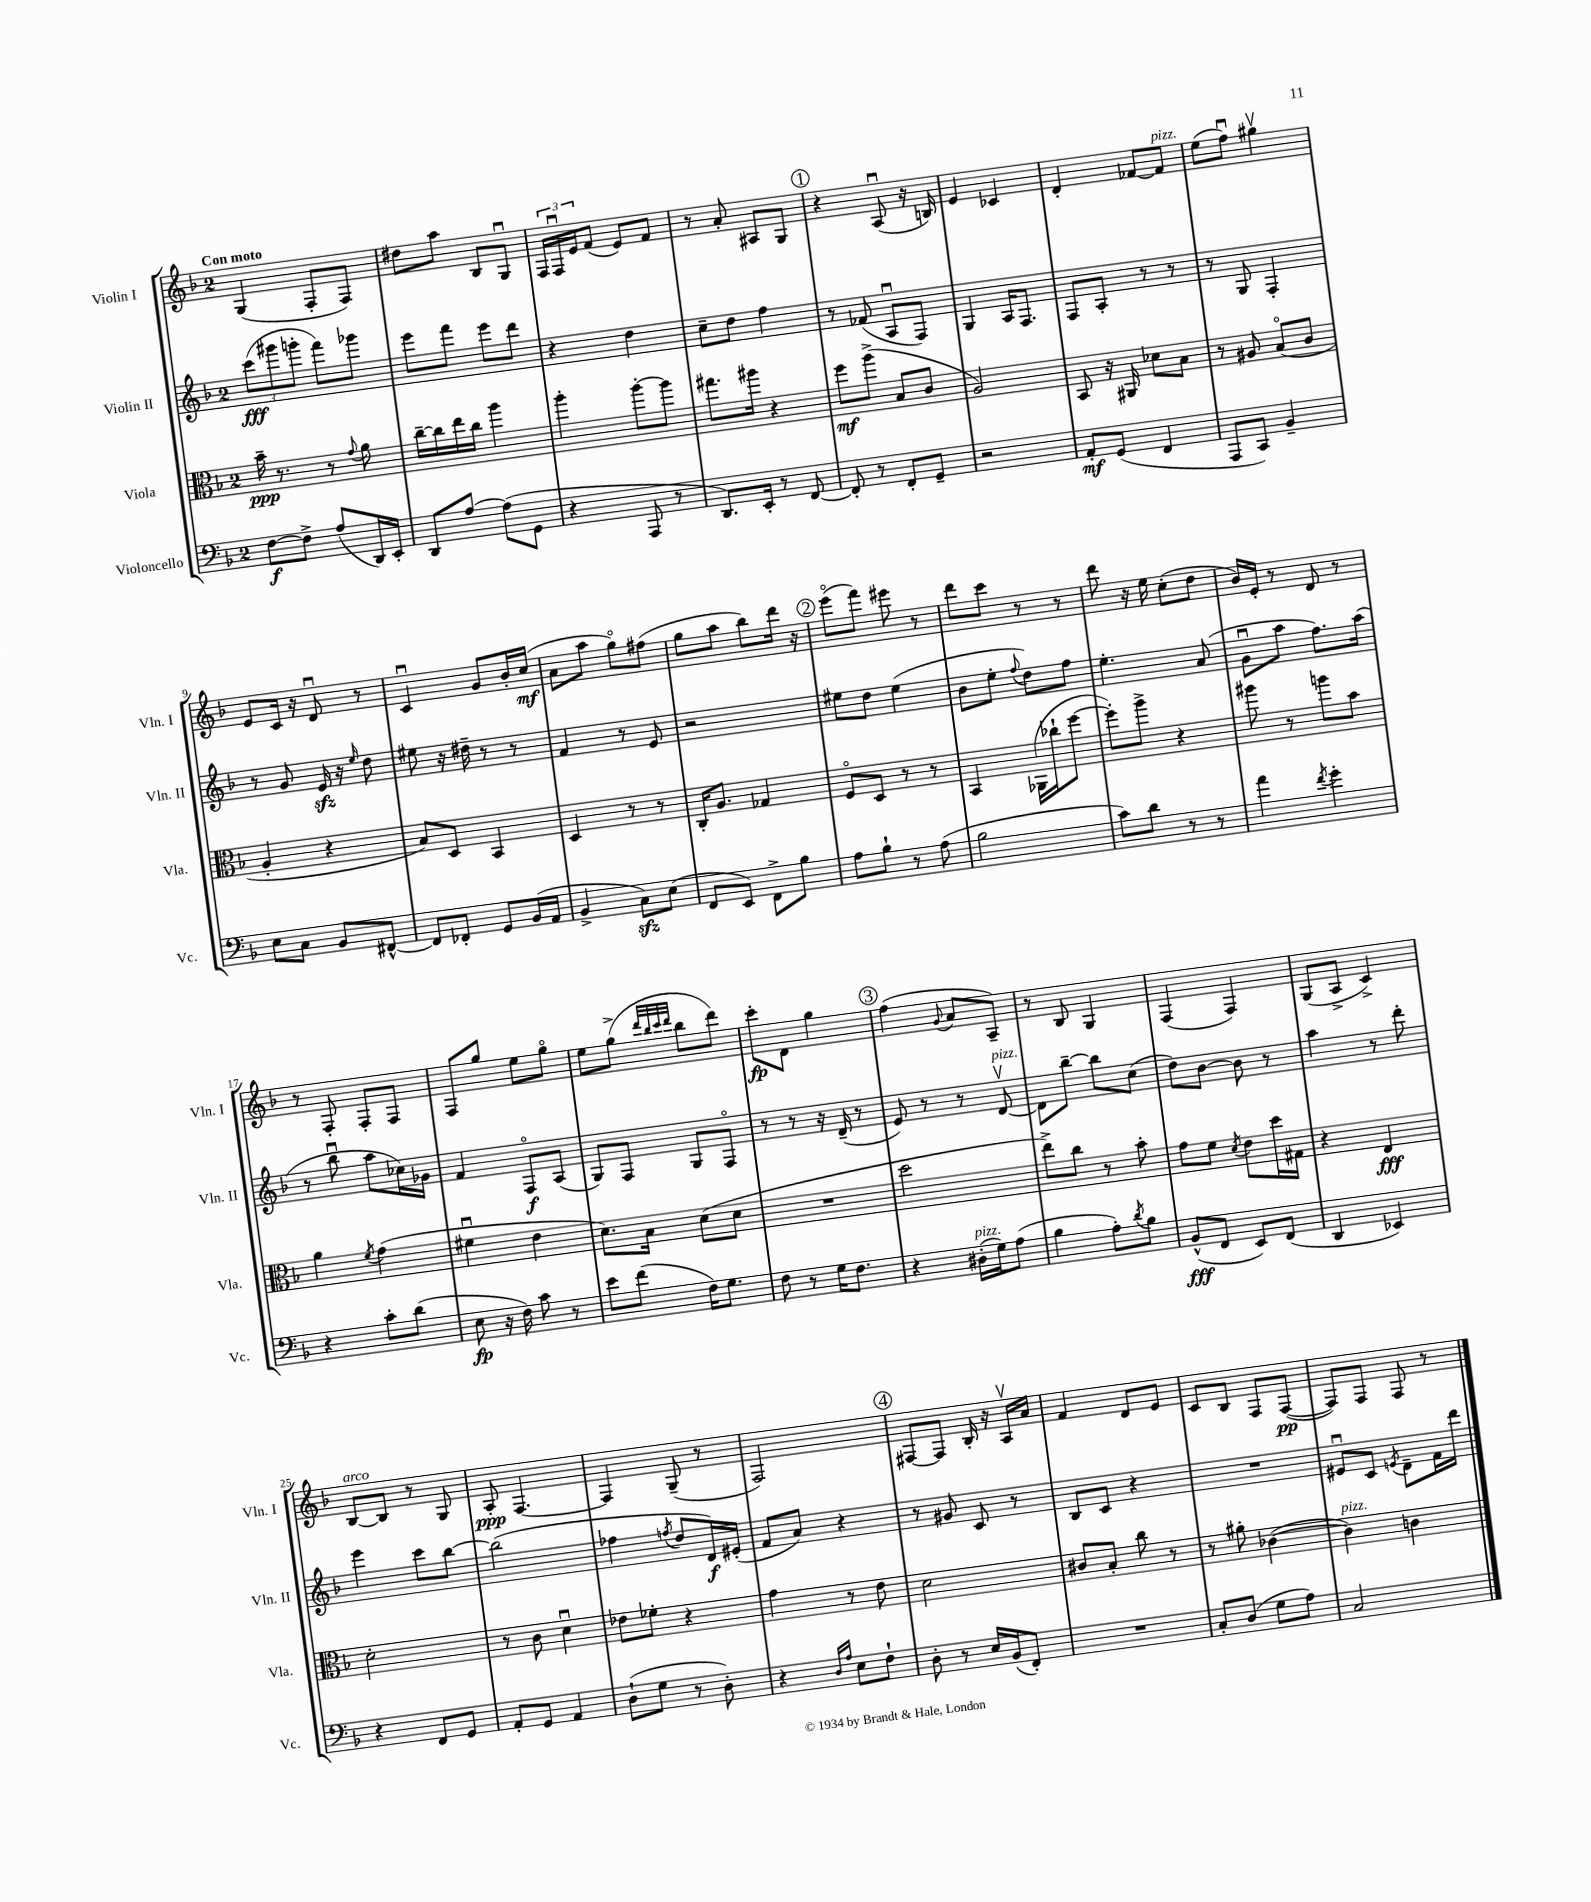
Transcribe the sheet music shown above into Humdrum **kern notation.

**kern	**dynam	**kern	**dynam	**kern	**dynam	**kern	**dynam
*part4	*part4	*part3	*part3	*part2	*part2	*part1	*part1
*staff4	*staff4	*staff3	*staff3	*staff2	*staff2	*staff1	*staff1
*I"Violoncello	*	*I"Viola	*	*I"Violin II	*	*I"Violin I	*
*I'Vc.	*	*I'Vla.	*	*I'Vln. II	*	*I'Vln. I	*
*clefF4	*	*clefC3	*	*clefG2	*	*clefG2	*
*k[b-]	*	*k[b-]	*	*k[b-]	*	*k[b-]	*
*M2/4	*	*M2/4	*	*M2/4	*	*M2/4	*
=1	=1	=1	=1	=1	=1	=1	=1
!	!	!	!	!	!	!LO:TX:a:B:t=Con moto	!
[8F\L	f	16b-~\	ppp	(12ccc\L	fff	(4G/	.
.	.	8.r	.	.	.	.	.
.	.	.	.	12ggg#X\	.	.	.
8F^\J]	.	.	.	.	.	.	.
.	.	.	.	12gggn'\J	.	.	.
(8A/L	.	8r	.	8fff\L)	.	8F'/L	.
.	.	8qqg/	.	.	.	.	.
16DD/L)	.	8a\	.	8ggg-X\J	.	8F/J)	.
16EE'/JJ	.	.	.	.	.	.	.
=2	=2	=2	=2	=2	=2	=2	=2
8DD/L	.	[16cc~\LL	.	8eee\L	.	8dd#X\L	.
.	.	16cc\]	.	.	.	.	.
[8A/J	.	16ee\	.	8fff\J	.	8aa\J	.
.	.	16cc\JJ	.	.	.	.	.
(8A\L]	.	4aa\	.	8eee\L	.	8B-/L	.
8GG\J	.	.	.	8ddd\J	.	8Gu/J	.
=3	=3	=3	=3	=3	=3	=3	=3
4r	.	4aa'\	.	4r	.	24F/LL	.
.	.	.	.	.	.	24Fu/	.
.	.	.	.	.	.	24e/J	.
.	.	.	.	.	.	(8f/J	.
8AAA/	.	[8aa'\L	.	4dd\	.	8e/L)	.
8r	.	8aa\J]	.	.	.	8f/J	.
=4	=4	=4	=4	=4	=4	=4	=4
8.DD/L)	.	8.gg#X\L	.	8cc~\L	.	8r	.
.	.	.	.	8dd\J	.	8a'/	.
16EE'/Jk	.	16aa#X\Jk	.	.	.	.	.
8r	.	4r	.	4ff\	.	8A#X/L	.
[8FF/	.	.	.	.	.	8G/J	.
!!LO:REH:place=s1:t=1
=5	=5	=5	=5	=5	=5	=5	=5
8FF'/]	.	8ff\L	mf	8r	.	4r	.
8r	.	(8aa^\J	.	(8f-X/	.	.	.
8FF'/L	.	8B-/L	.	8Au/L	.	(8Au/	.
8GG~/J	.	8c/J	.	8F/J)	.	16r	.
.	.	.	.	.	.	16Bn/)	.
=6	=6	=6	=6	=6	=6	=6	=6
2r	.	2A/)	.	4G/	.	4e/	.
.	.	.	.	16A/KL	.	4c-X/	.
.	.	.	.	8.F/J	.	.	.
=7	=7	=7	=7	=7	=7	=7	=7
8AA'/L	mf	8BB-/	.	8F/L	.	4d'/	.
(8GG/J	.	16r	.	8A'/J	.	.	.
.	.	16AA#X/	.	.	.	.	.
4FF/	.	8d-X\L	.	8r	.	[8f-X/L	.
!	!	!	!	!	!	!LO:TX:a:i:t=pizz.	!
.	.	8B-\J	.	8r	.	8f-/J]	.
=8	=8	=8	=8	=8	=8	=8	=8
8AAA/L	.	8r	.	8r	.	(8ee\L	.
8CC/J)	.	8A#X/	.	8G/	.	8ffu\J)	.
4BB-~/	.	(8B-/L	.	4F'/	.	4gg#Xv\	.
.	.	8c/J	.	.	.	.	.
!!LO:LB:g=z
=9	=9	=9	=9	=9	=9	=9	=9
8E\L	.	4A'/	.	8r	.	8e/L	.
8C\J	.	.	.	8g/	.	16c/Jk	.
.	.	.	.	.	.	16r	.
8BB-/L	.	4r	.	16ezz/	.	8du/	.
.	.	.	.	16r	.	.	.
.	.	.	.	16qqee/	.	.	.
[8FF#X^^/J	.	.	.	8dd\	.	8r	.
=10	=10	=10	=10	=10	=10	=10	=10
8FF#/L]	.	8B-/L)	.	8ee#X\	.	4cu/	.
8FF-X'/J	.	8D/J	.	16r	.	.	.
.	.	.	.	16dd#X~\	.	.	.
8GG/L	.	4BB-/	.	8r	.	8g/L	.
(16BB-/L	.	.	.	8r	.	16b-'/L	.
16AA/JJ	.	.	.	.	.	(16cc/JJ	mf
=11	=11	=11	=11	=11	=11	=11	=11
4BB-^/	.	4D/	.	4f/	.	8a\L	.
.	.	.	.	.	.	8aa\J	.
8Czz\L)	.	8r	.	8r	.	8gg\L)	.
(8E\J	.	8r	.	8e/	.	(8ff#X\J	.
=12	=12	=12	=12	=12	=12	=12	=12
8FF/L	.	16C'/KL	.	2r	.	8gg\L	.
.	.	8.A/J	.	.	.	.	.
8EE/J)	.	.	.	.	.	8aa\J	.
8FF^\L	.	4G-X/	.	.	.	8bb-\L)	.
8B-\J	.	.	.	.	.	16ddd\Jk	.
.	.	.	.	.	.	16r	.
!!LO:REH:place=s1:t=2
=13	=13	=13	=13	=13	=13	=13	=13
8A\L	.	8F/L	.	8ee#X\L	.	(8eee\L	.
8B-`\J	.	8D/J	.	8dd\J	.	8fff\J)	.
8r	.	8r	.	(4ee#\	.	8eee#X\	.
(8A\	.	8r	.	.	.	8r	.
=14	=14	=14	=14	=14	=14	=14	=14
2B-\	.	4BB-/	.	8b-\L	.	8ddd\L	.
.	.	.	.	8ee'\J	.	8ccc\J	.
.	.	.	.	8qqff/	.	.	.
.	.	(16AA-X\LL	.	8dd\L)	.	8r	.
.	.	16cc-X`\J	.	.	.	.	.
.	.	[8ff\J	.	8ff\J	.	8r	.
=15	=15	=15	=15	=15	=15	=15	=15
8c\L)	.	8ff'\L])	.	4.ee'\	.	8ddd\	.
8d\J	.	8aa^\J	.	.	.	16r	.
.	.	.	.	.	.	16ee\	.
8r	.	4r	.	.	.	(8cc'\L	.
8r	.	.	.	(8a/	.	8dd\J	.
=16	=16	=16	=16	=16	=16	=16	=16
4a\	.	8aa#X\	.	8gu\L	.	16b-/LL)	.
.	.	.	.	.	.	16e'/JJ	.
.	.	8r	.	8aa\J	.	8r	.
8qf/	.	.	.	.	.	.	.
4g'\	.	8aan\L	.	8.ff\L)	.	8d/	.
.	.	8b-\J	.	.	.	8r	.
.	.	.	.	(16aa\Jk	.	.	.
!!LO:LB:g=z
=17	=17	=17	=17	=17	=17	=17	=17
4r	.	4a\	.	8r	.	8r	.
.	.	.	.	8bb-u\	.	8F'/	.
.	.	8qf/	.	.	.	.	.
8c'\L	.	(4g\	.	8aa\L	.	8F'/L	.
(8d\J	.	.	.	16cc-X\L)	.	8F/J	.
.	.	.	.	16g-X\JJ	.	.	.
=18	=18	=18	=18	=18	=18	=18	=18
8E\	fp	4f#Xu\	.	4f/	.	8F/L	.
16r	.	.	.	.	.	8gg/J	.
16F\)	.	.	.	.	.	.	.
8c\	.	4e\	.	8F/L	f	8ee\L	.
8r	.	.	.	(8A/J	.	8gg\J	.
=19	=19	=19	=19	=19	=19	=19	=19
8e\L	.	8.d\L)	.	8G/L)	.	8ee\L	.
(8f\J	.	.	.	8F/J	.	(8gg^\J	.
.	.	16B-\Jk	.	.	.	.	.
.	.	.	.	.	.	32qqddd/LLL	.
.	.	.	.	.	.	32qqbb-/	.
.	.	.	.	.	.	32qqccc/	.
.	.	.	.	.	.	32qqddd/JJJ	.
16F\KL)	.	(8d\L	.	8G/L	.	8bb-\L	.
8.G\J	.	.	.	.	.	.	.
.	.	8d\J	.	8F/J	.	8ddd\J)	.
=20	=20	=20	=20	=20	=20	=20	=20
8F\	.	2r	.	8r	.	8ccc'\L	fp
8r	.	.	.	8r	.	8d\J	.
16G\KL	.	.	.	16r	.	4gg\	.
8.F\J	.	.	.	(16d~/	.	.	.
.	.	.	.	8r	.	.	.
!!LO:REH:place=s1:t=3
=21	=21	=21	=21	=21	=21	=21	=21
4r	.	2dd\	.	8e/)	.	(4ff\	.
.	.	.	.	8r	.	.	.
.	.	.	.	.	.	8qqg/	.
!LO:TX:a:i:t=pizz.	!	!	!	!	!	!	!
(16D#X'\LL	.	.	.	8r	.	8a/L	.
16G\J)	.	.	.	.	.	.	.
!	!	!	!	!LO:TX:a:i:t=pizz.	!	!	!
(8A\J	.	.	.	[8dv/	.	8A~/J)	.
=22	=22	=22	=22	=22	=22	=22	=22
4B-\	.	8ee^\L)	.	8d\L]	.	8r	.
.	.	8cc\J	.	[8bb-~\J	.	8B-/	.
8A'\L)	.	8r	.	8bb-\L]	.	4G/	.
8qd/	.	.	.	.	.	.	.
8B-\J	.	8b-'\	.	(8cc\J	.	.	.
=23	=23	=23	=23	=23	=23	=23	=23
(8BB-^^/L	fff	8g\L	.	8dd\L)	.	(4F/	.
8FF/J	.	8f\J	.	[8b-\J	.	.	.
.	.	8qd/	.	.	.	.	.
8EE/L)	.	8e\L	.	8b-\]	.	4F/)	.
(8FF/J	.	16dd\L	.	8r	.	.	.
.	.	16G#X\JJ	.	.	.	.	.
=24	=24	=24	=24	=24	=24	=24	=24
4DD/	.	4r	.	4aa\	.	(8G/L	.
.	.	.	.	.	.	8A^/J	.
4EE-X/)	.	4E/	fff	8r	.	4c^/)	.
.	.	.	.	8ddd'\	.	.	.
!!LO:LB:g=z
=25	=25	=25	=25	=25	=25	=25	=25
!	!	!	!	!	!	!LO:TX:a:i:t=arco	!
4r	.	2d'\	.	4eee\	.	[8B-/L	.
.	.	.	.	.	.	8B-/J]	.
8FF/L	.	.	.	8ccc\L	.	8r	.
8GG/J	.	.	.	[8bb-\J	.	8G/	.
=26	=26	=26	=26	=26	=26	=26	=26
8AA'/L	.	8r	.	(2bb-\]	.	8A'/	ppp
8GG/J	.	8c\	.	.	.	[4.F/	.
4AA/	.	4du\	.	.	.	.	.
=27	=27	=27	=27	=27	=27	=27	=27
(8D`\L	.	8e-X\L	.	4ff-X\	.	4F/]	.
8G\J	.	8f-X'\J	.	.	.	.	.
.	.	.	.	8qffn/	.	.	.
8r	.	4r	.	8dd/L	.	(8G~/	.
8D'\)	.	.	.	16d/L)	f	8r	.
.	.	.	.	(16e#X'/JJ	.	.	.
=28	=28	=28	=28	=28	=28	=28	=28
4r	.	4g\	.	8f/L	.	2F/)	.
.	.	.	.	8a/J)	.	.	.
16qqD/LL	.	.	.	.	.	.	.
16qqA/JJ	.	.	.	.	.	.	.
8E\L	.	8r	.	4r	.	.	.
8F`\J	.	8e\	.	.	.	.	.
!!LO:REH:place=s1:t=4
=29	=29	=29	=29	=29	=29	=29	=29
8D'\	.	2d\	.	8r	.	[8F#X/L	.
8r	.	.	.	8g#X/	.	8F#/J]	.
16E/LL	.	.	.	8c/	.	16B-'/	.
(16BB-/J	.	.	.	.	.	16r	.
8FF'/J)	.	.	.	8r	.	16Av/LL	.
.	.	.	.	.	.	16a/JJ	.
=30	=30	=30	=30	=30	=30	=30	=30
2r	.	8c#X/L	.	8B-/L	.	4f/	.
.	.	8B-'/J	.	8c/J	.	.	.
.	.	8cc\	.	4r	.	8d/L	.
.	.	8r	.	.	.	8e/J	.
=31	=31	=31	=31	=31	=31	=31	=31
8C'/L	.	8r	.	2r	.	8c/L	.
(8D/J	.	8a#X'\	.	.	.	8B-/J	.
8G\L	.	([4c-X\	.	.	.	8F/L	.
8A\J)	.	.	.	.	.	([8F/J	pp
=32	=32	=32	=32	=32	=32	=32	=32
!	!	!LO:TX:a:i:t=pizz.	!	!	!	!	!
2C/	.	4c-\])	.	8e#Xu/L	.	8F/L])	.
.	.	.	.	8c/J	.	8F/J	.
.	.	.	.	8qen/	.	.	.
.	.	4cn\	.	8d~\L	.	8F/	.
.	.	.	.	16f\L	.	8r	.
.	.	.	.	16ddd\JJ	.	.	.
==	==	==	==	==	==	==	==
*-	*-	*-	*-	*-	*-	*-	*-
